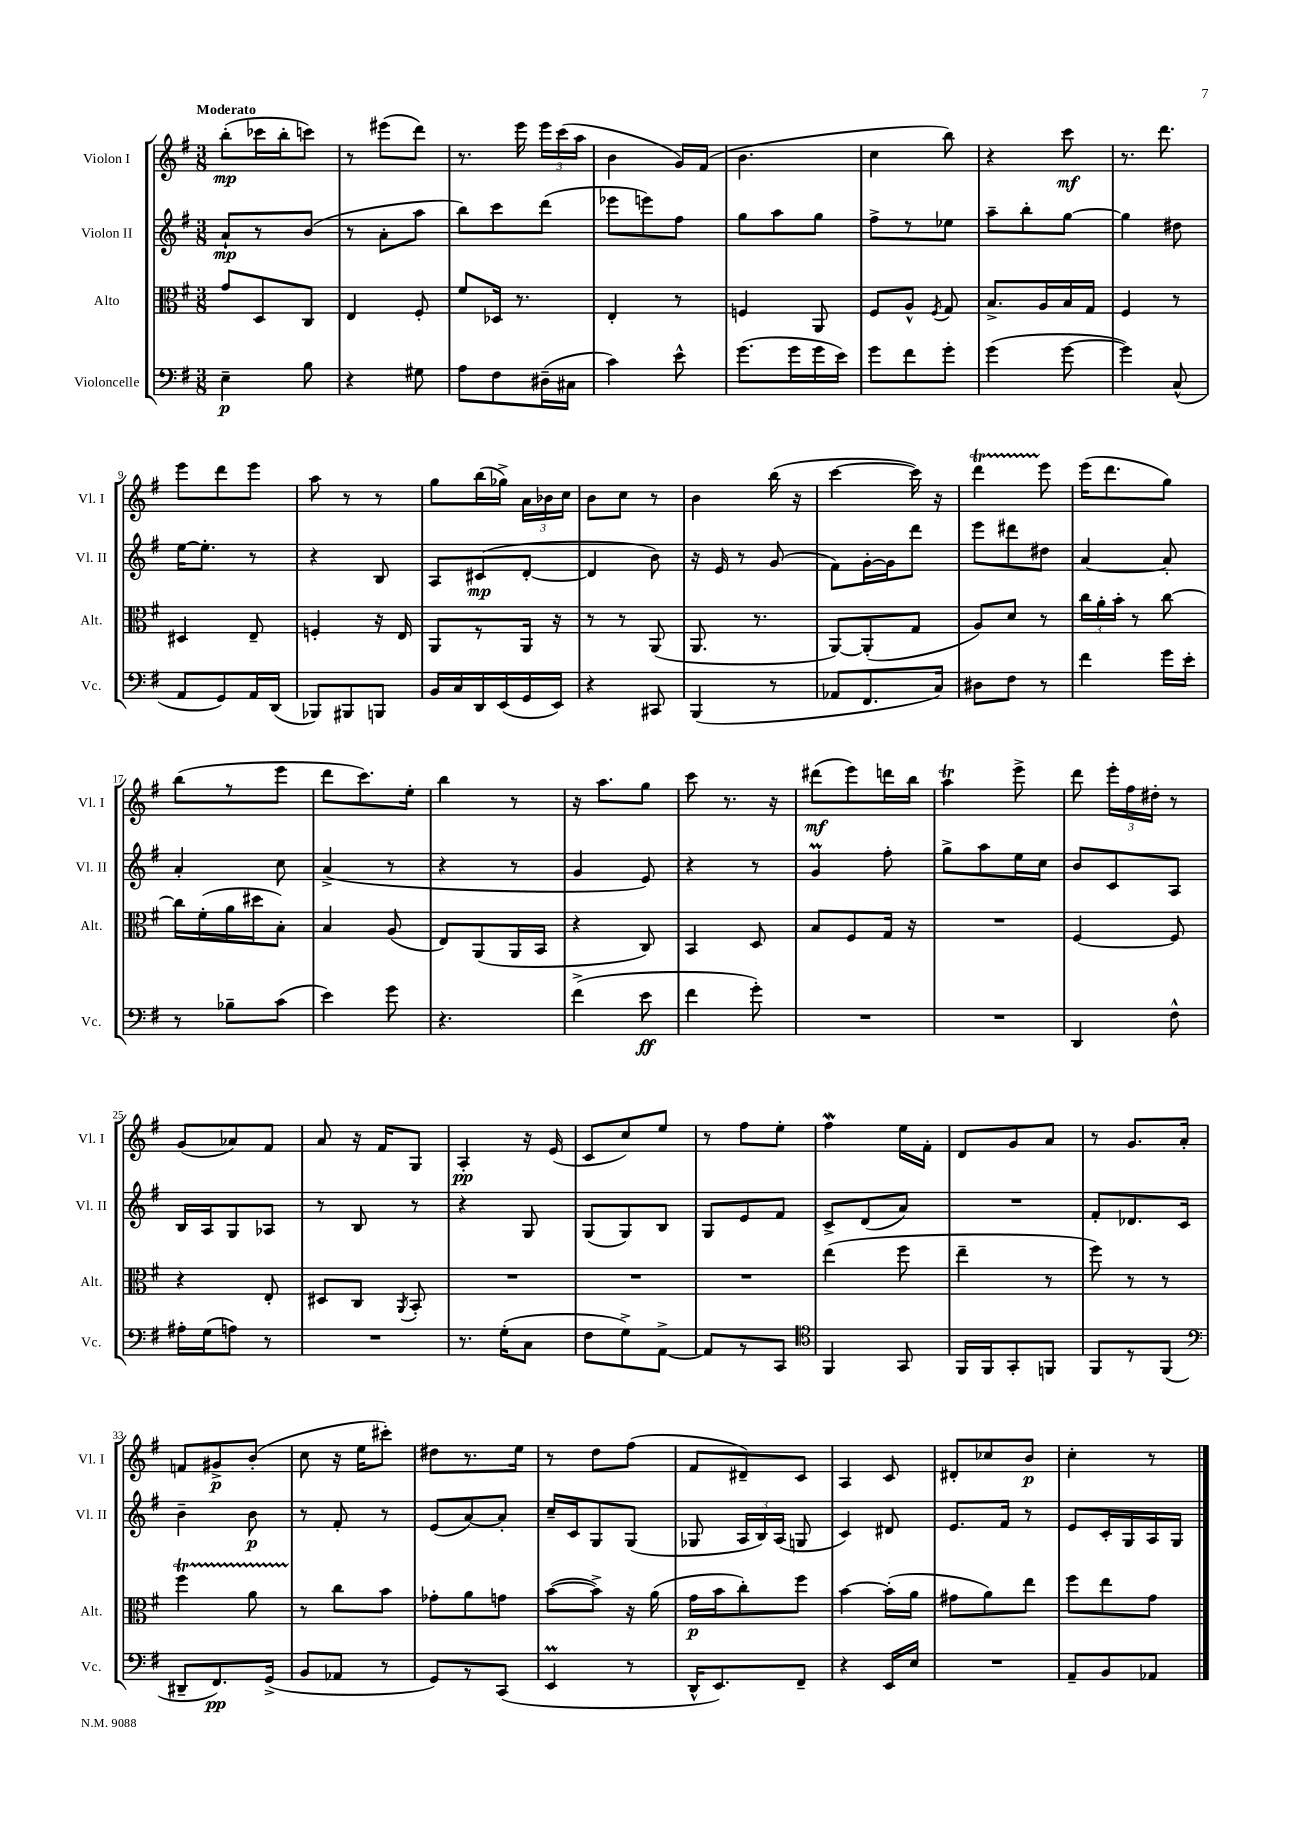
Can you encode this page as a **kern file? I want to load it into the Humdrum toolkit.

**kern	**kern	**kern	**kern
*staff4	*staff3	*staff2	*staff1
*clefF4	*clefC3	*clefG2	*clefG2
*k[f#]	*k[f#]	*k[f#]	*k[f#]
*M3/8	*M3/8	*M3/8	*M3/8
4E~\	8g/L	8a`/L	(8bb'\L
.	8D/	8r	16ccc-\L
.	.	.	16bb'\J
8B\	8C/J	(8b/J	8ccc\J)
=	=	=	=
4r	4E/	8r	8r
.	.	8a'\L	(8eee#\L
8G#\	8F#'/	8aa\J	8ddd\J)
=	=	=	=
8A\L	8f#/L	8bb\L)	8.r
8F#\	16D-/Jk	8ccc\	.
.	8.r	.	16eee\
(16D#~\L	.	(8ddd\J	24eee\LL
.	.	.	(24ccc\
16C#\JJ	.	.	.
.	.	.	24aa\JJ
=	=	=	=
4c\)	4E'/	8eee-\L	4b\
.	.	8eee\)	.
8e^^\	8r	8ff#\J	16g/LL)
.	.	.	(16f#/JJ
=	=	=	=
(8.g\L	4F/	8gg\L	4.b\
.	.	8aa\	.
16g\L	.	.	.
16g\	8AA/	8gg\J	.
16e\JJ)	.	.	.
=	=	=	=
8g\L	8F#/L	8ff#^\L	4cc\
8f#\	8A^^/J	8r	.
.	8qF#/	.	.
8g'\J	8G/	8ee-\J	8bb\)
=	=	=	=
(4g\	8.B^/L	8aa~\L	4r
.	.	8bb'\	.
.	16A/L	.	.
[8g\	16B/	[8gg\J	8ccc\
.	16G/JJ	.	.
=	=	=	=
4g\])	4F#/	4gg\]	8.r
.	.	.	8.ddd\
(8C^^/	8r	8dd#\	.
=	=	=	=
8AA/L	4D#/	[16ee\LK	8eee\L
.	.	8.ee'\]J	.
8GG/)	.	.	8ddd\
16AA/L	8E~/	8r	8eee\J
(16DD/JJ	.	.	.
=	=	=	=
8BBB-/L)	4F'/	4r	8aa\
8BBB#/	.	.	8r
8BBB/J	16r	8B/	8r
.	16E/	.	.
=	=	=	=
16BB/LL	8AA/L	8A/L	8gg\L
16C/	.	.	.
16DD/	8r	(8c#/	(16bb\L
(16EE/	.	.	16gg-^\JJ)
16GG/	16AA/Jk	[8d'/J	24a\LL
.	.	.	24b-\
16EE/JJ)	16r	.	.
.	.	.	24cc\JJ
=	=	=	=
4r	8r	4d/]	8b\L
.	8r	.	8cc\J
8CC#/	(8AA/	8b\)	8r
=	=	=	=
(4BBB/	8.AA/	16r	4b\
.	.	16e/	.
.	.	8r	.
.	8.r	.	.
8r	.	(8g/	(16bb\
.	.	.	16r
=	=	=	=
8AA-/L	[8AA/L)	8f#\L)	[4ccc\
8.FF#/	(8AA'/]	[16g'\L	.
.	.	16g\]J	.
.	8G/J	8ddd\J	16ccc\])
16C/Jk)	.	.	16r
=	=	=	=
8D#\L	8A/L)	8eee\L	4ddd\
8F#\J	8d/J	8ddd#\	.
8r	8r	8dd#\J	8eee\
=	=	=	=
4f#\	24cc\LL	[4a/	(16eee\LK
.	24a'\	.	.
.	.	.	8.ddd\
.	24b'\JJ	.	.
.	8r	.	.
16g\LL	[8cc\	8a'/]	8gg\J)
16e'\JJ	.	.	.
=	=	=	=
8r	16cc\]LL	4a'/	(8bb\L
.	(16f#'\	.	.
8B-~\L	16a\	.	8r
.	16dd#\J	.	.
(8c\J	8B'\J)	8cc\	8eee\J
=	=	=	=
4e\)	4B/	(4a^/	8ddd\L
.	.	.	8.ccc\)
8g\	(8A/	8r	.
.	.	.	16ee'\Jk
=	=	=	=
4.r	8E/L)	4r	4bb\
.	(8AA/	.	.
.	16AA/L	8r	8r
.	16BB/JJ	.	.
=	=	=	=
(4f#^\	4r	4g/	16r
.	.	.	8.aa\L
8e\	8C/)	8e/)	8gg\J
=	=	=	=
4f#\	4BB/	4r	8ccc\
.	.	.	8.r
8g'\)	8D/	8r	.
.	.	.	16r
=	=	=	=
4.r	8B/L	4g/	(8ddd#\L
.	8F#/	.	8eee\)
.	16G/Jk	8ff#'\	16ddd\L
.	16r	.	16bb\JJ
=	=	=	=
4.r	4.r	8gg^\L	4aa\
.	.	8aa\	.
.	.	16ee\L	8eee^\
.	.	16cc\JJ	.
=	=	=	=
4DD/	[4F#/	8b/L	8ddd\
.	.	8c/	24eee'\LL
.	.	.	24ff#\
.	.	.	24dd#'\JJ
8F#^^\	8F#/]	8A/J	8r
=	=	=	=
16A#'\LL	4r	16B/LL	(8g/L
(16G\J	.	16A/J	.
8A\J)	.	8G/	8a-/)
8r	8E'/	8A-/J	8f#/J
=	=	=	=
4.r	8D#/L	8r	8a/
.	8C/J	8B/	16r
.	.	.	16f#/LK
.	8qAA/	.	.
.	8BB'/	8r	8G/J
=	=	=	=
8.r	4.r	4r	4A'/
(16G'\LK	.	.	.
8C\J	.	8G/	16r
.	.	.	(16e/
=	=	=	=
8F#\L	4.r	(8G/L	8c/L
8G^\)	.	8G/)	8cc/)
[8AA^\J	.	8B/J	8ee/J
=	=	=	=
8AA/]L	4.r	8G/L	8r
8r	.	8e/	8ff#\L
8CC/J	.	8f#/J	8ee'\J
=	=	=	=
*clefC4	*	*	*
4FF#/	(4ee\	8c^/L	4ff#\
.	.	(8d/	.
8GG/	8ff#\	8a/J)	16ee\LL
.	.	.	16f#'\JJ
=	=	=	=
16FF#/LL	4ee~\	4.r	8d/L
16FF#/J	.	.	.
8GG'/	.	.	8g/
8FF/J	8r	.	8a/J
=	=	=	=
8FF#/L	8ff#\)	8f#'/L	8r
8r	8r	8.d-/	8.g/L
(8FF#/J	8r	.	.
.	.	16c/Jk	16a'/Jk
=	=	=	=
*clefF4	*	*	*
8DD#~/L	4ff#\	4b~\	8f/L
8.FF#/)	.	.	8g#^/
.	8a\	8b\	(8b'/J
(16GG^/Jk	.	.	.
=	=	=	=
8BB/L	8r	8r	8cc\
8AA-/J	8cc\L	8f#'/	16r
.	.	.	16ee\LK
8r	8b\J	8r	8ccc#'\J)
=	=	=	=
8GG/L)	8g-'\L	(8e/L	8dd#\L
8r	8a\	[8a/)	8.r
(8CC/J	8g\J	8a'/]J	.
.	.	.	16ee\Jk
=	=	=	=
4EE/	([8b\L	16cc~/LL	8r
.	.	16c/J	.
.	8b^\]J)	8G/	8dd\L
8r	16r	(8G/J	(8ff#\J
.	(16a\	.	.
=	=	=	=
16DD^^/LK	16g\LL	8G-/	8f#/L
8.EE/)	16b\J	.	.
.	8cc'\)	24A/LL	8d#~/)
.	.	24B/)	.
.	.	(24A/JJ	.
8FF#~/J	8ff#\J	8G/	8c/J
=	=	=	=
4r	[4b\	4c/)	4A/
16EE/LL	(16b'\]LL	8d#/	8c/
16E/JJ	16a\JJ	.	.
=	=	=	=
4.r	8g#\L	8.e/L	8d#'/L
.	8a\)	.	8cc-/
.	.	16f#/Jk	.
.	8ee\J	8r	8b/J
=	=	=	=
8AA~/L	8ff#\L	8e/L	4cc'\
8BB/	8ee\	16c'/L	.
.	.	16G/	.
8AA-/J	8g\J	16A/	8r
.	.	16G/JJ	.
==	==	==	==
*-	*-	*-	*-
